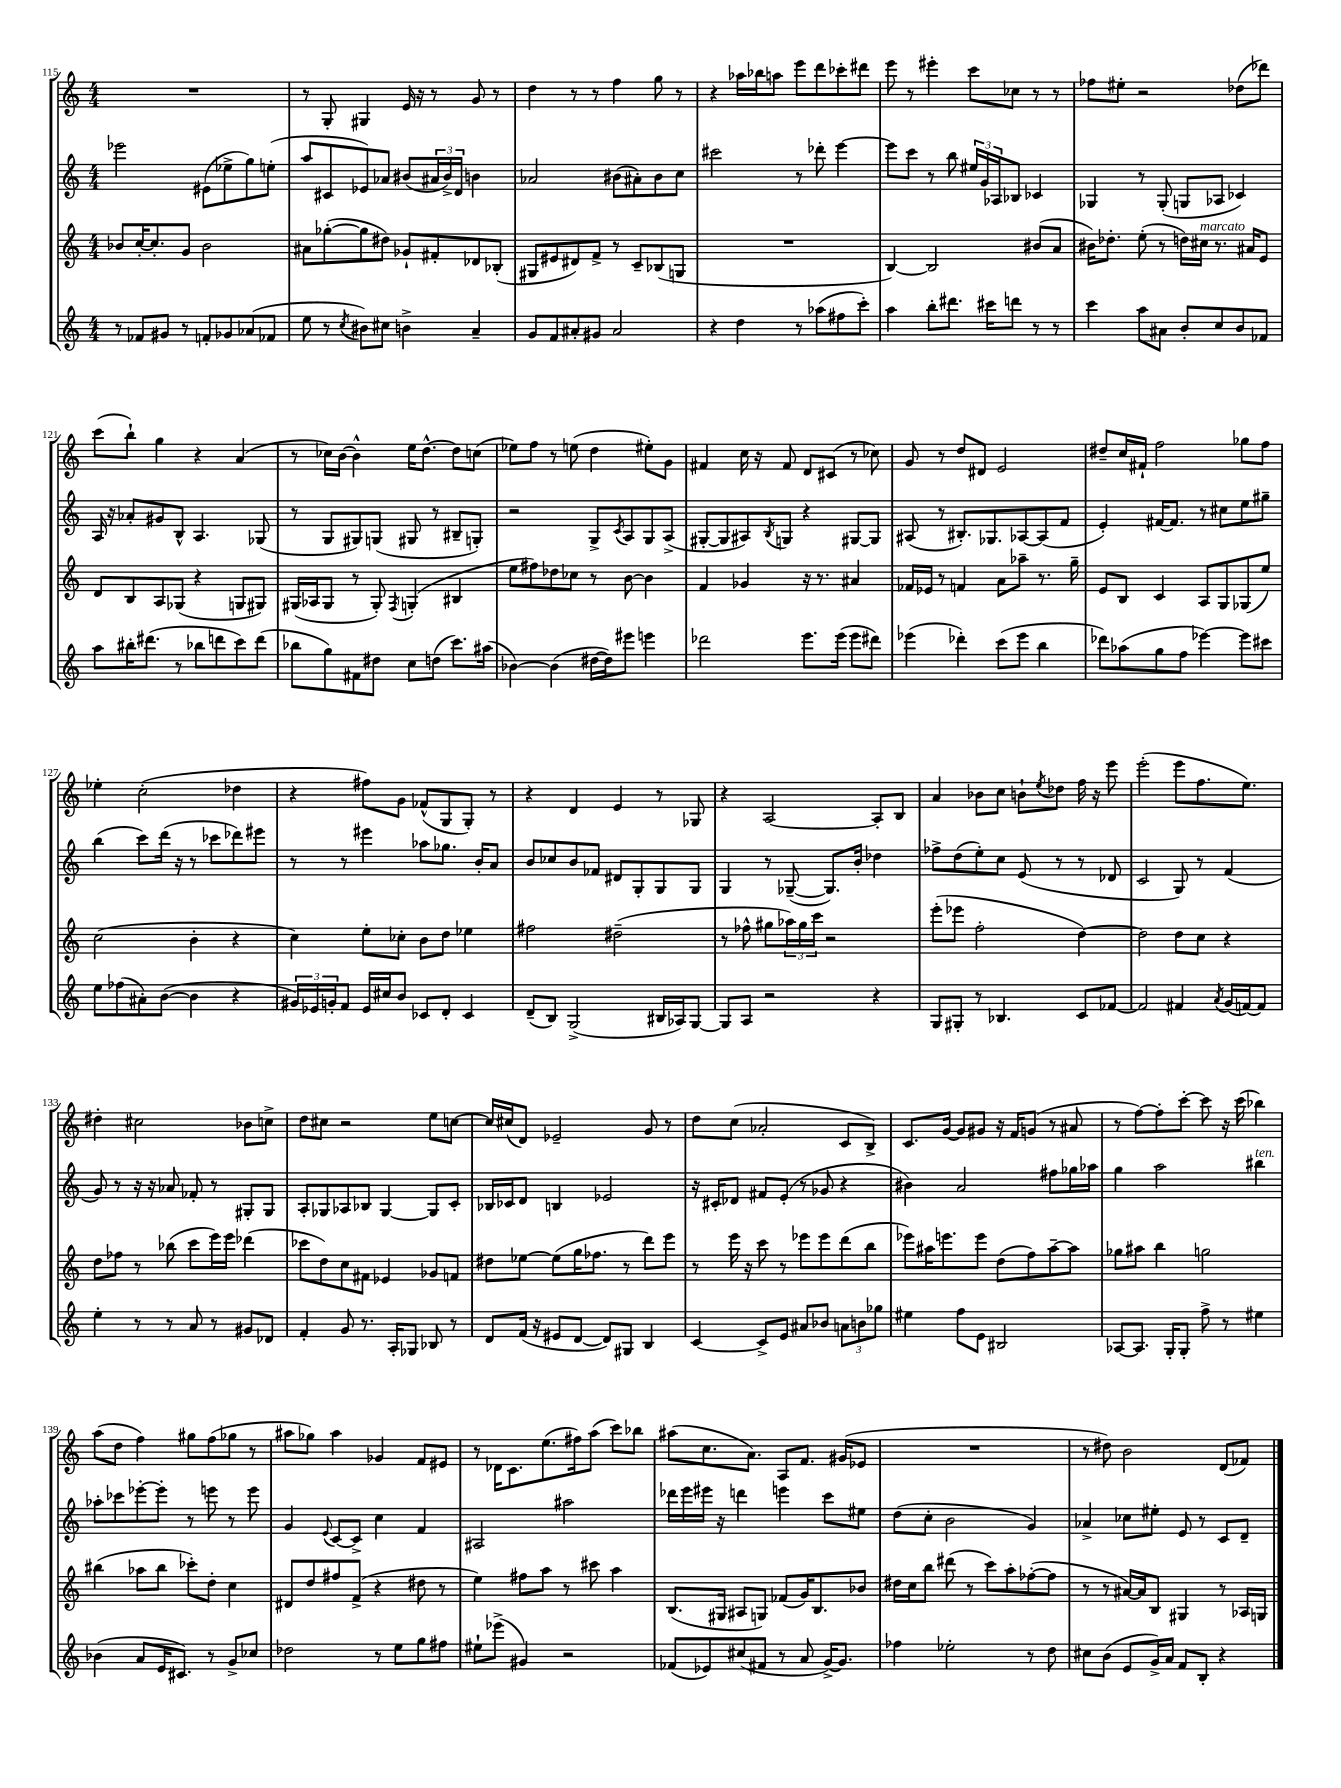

**kern	**kern	**kern	**kern
*part4	*part3	*part2	*part1
*staff4	*staff3	*staff2	*staff1
*clefG2	*clefG2	*clefG2	*clefG2
*k[]	*k[]	*k[]	*k[]
*M4/4	*M4/4	*M4/4	*M4/4
=115	=115	=115	=115
8r	8b-X/L	2eee-X\	1r
8f-X/L	[16cc'/K	.	.
.	8.cc'/]	.	.
8g#X/J	.	.	.
8r	8g/J	.	.
8fn'/L	2b-\	(8e#X\L	.
8g-X/	.	8ee-X^\	.
(8a-X/	.	8gg\)	.
8f-X/J	.	(8een'\J	.
=116	=116	=116	=116
8ee\	8a#X\L	8aa/L	8r
8r	([8gg-X'\	8c#X/	8G'/
8qcc/	.	.	.
8b#X\L)	8gg-\]	8e-X/)	4G#X/
8cc#X\J	8dd#X\J)	8a-X/J	.
4bn^\	8g-X`/L	(8b#X/L	16e/
.	.	.	16r
.	8f#X'/	24a#X/L	8r
.	.	24b#^/)	.
.	.	24d/JJ	.
4a~/	8d-X/	4bn\	8g/
.	(8B-X'/J	.	8r
=117	=117	=117	=117
8g/L	8G#X/L	2a-X/	4dd\
8f/	8e#X/	.	.
8a#X'/	8d#X/)	.	8r
8g#X/J	8f^/J	.	8r
2a#/	8r	(8b#X\L	4ff\
.	8c~/L	8a#X'\)	.
.	(8B-X/	8b#\	8gg\
.	8Gn/J	8cc\J	8r
=118	=118	=118	=118
4r	1r	2ccc#X\	4r
4dd\	.	.	16aa-X\LL
.	.	.	16bb-X\J
.	.	.	8aan\J
8r	.	8r	8eee\L
(8aa-X\L	.	8ddd-X'\	8ddd\
8ff#X\	.	[4eee\	8ccc-X'\
8ccc'\J)	.	.	8ddd#X\J
=119	=119	=119	=119
4aa\	[4B/)	8eee\L]	8eee\
.	.	8ccc\J	8r
8bb'\L	2B/]	8r	4eee#X'\
8.ddd#X\J	.	8bb\	.
.	.	24ee#X/LL	8ccc\L
.	.	24g/	.
16ccc#X\KL	.	.	.
.	.	24A-X/J	.
8dddn\J	.	8B-X/J	8cc-X\J
8r	(8b#X/L	4c-X/	8r
8r	8a/J	.	8r
=120	=120	=120	=120
4ccc\	16b#X\KL)	4G-X/	8ff-X\L
.	8.dd-X'\J	.	.
.	.	.	8ee#X'\J
8aa\L	(8ee'\	8r	2r
8a#X\J	8r	(8G-'/	.
8b'/L	16ddn\LL)	8Gn/L	.
!	!LO:TX:a:i:t=marcato	!	!
.	16cc#X\JJ	.	.
8cc/	8.r	8A-X/J	.
8b/	.	4c-X/)	(8dd-X\L
.	16a#X/KL	.	.
8f-X/J	8e/J	.	8ddd-X\J)
!!LO:LB:g=z
=121	=121	=121	=121
8aa\L	8d/L	16A/	(8ccc\L
.	.	16r	.
16bb#X'\K	8B/	8a-X'/L	8bb`\J)
(8.ddd#X\J	.	.	.
.	8A/	8g#X/	4gg\
8r	(8G-X/J	8B^^/J	.
8bb-X\L	4r	4.A/	4r
8dddn\	.	.	.
8ccc\)	8Gn/L	.	(4a/
(8ddd\J	8G#X/J)	(8G-X/	.
=122	=122	=122	=122
8bb-X\L	(16G#X/LL	8r	8r
.	16A-X/J	.	.
8gg\)	8G#/J	8G/L	16cc-X\LL)
.	.	.	[16b\JJ
8f#X\	8r	8G#X/)	4b^^\]
8dd#X\J	8G#'/)	(8Gn/J	.
.	8qF/	.	.
8cc\L	(4Gn'/	8G#X/	16ee\KL
.	.	.	[8.dd^^\J
(8ddn\J	.	8r	.
8.ccc\L)	4B#X/	8B#X~/L	8dd\L]
.	.	8Gn'/J)	(8ccn\J
(16aa#X\Jk	.	.	.
=123	=123	=123	=123
[4b-X\)	8ee\L	2r	8ee-X\L)
.	8ff#X\)	.	8ff\J
(4b-\]	8dd-X\	.	8r
.	8cc-X\J	.	(8een\
[16dd#X\LL	8r	8G^/L	4dd\
16dd#\J])	.	.	.
.	.	8qc/	.
8eee#X\J	[8b\	8A/	.
4eeen\	4b\]	8G/	8ee#X'\L)
.	.	(8A^/J	8g\J
=124	=124	=124	=124
2ddd-X\	4f/	[8G#X'/L	4f#X/
.	.	8G#/]	.
.	4g-X/	8A#X/)	16cc\
.	.	.	16r
.	.	8qB/	.
.	.	8Gn/J	8f#/
8.eee\L	16r	4r	8d/L
.	8.r	.	.
.	.	.	(8c#X/J
(16eee\Jk	.	.	.
8eee\L	4a#X/	[8G#X/L	8r
8ddd#X\J)	.	8G#/J]	8cc-X\)
=125	=125	=125	=125
(4eee-X\	16f-X/LL	(8A#X/	8g/
.	16e-X/JJ	.	.
.	8r	8r	8r
4ddd-X'\)	4fn/	8.B#X'/L)	8dd/L
.	.	.	8d#X/J
.	.	8.G-X/	.
(8ccc\L	8a\L	.	2e/
8eee-\J	8aa-X~\J	[8A-X/	.
4bb\	8.r	(8A-/]	.
.	.	8f/J	.
.	16gg~\	.	.
=126	=126	=126	=126
8ddd-X\L)	8e/L	4e'/)	8dd#X~/L
(8aa-X\	8B/J	.	16cc/L
.	.	.	16f#X`/JJ
8gg\	4c/	[16f#X/KL	2ff\
.	.	8.f#/J]	.
8ff\J	.	.	.
[4eee-X\)	8A/L	8r	.
.	8G/	8cc#X\L	.
8eee-\L]	(8G-X/	8ee\	8gg-X\L
8ccc#X\J	8ee/J)	8gg#X~\J	8ff\J
!!LO:LB:g=z
=127	=127	=127	=127
8ee\L	(2cc\	(4bb\	4ee-X'\
(8ff-X\	.	.	.
8a#X'\)	.	8ccc\L)	(2cc'\
([8b\J	.	(16ddd\Jk	.
.	.	16r	.
4b\]	4b'\	8r	.
.	.	8ccc-X\L	.
4r	4r	8ddd-X\)	4dd-X\
.	.	8eee#X\J	.
=128	=128	=128	=128
24g#X/LL)	4cc\)	8r	4r
24e-X/	.	.	.
24gn'/J	.	.	.
8f/J	.	8r	.
16e-/LL	8ee'\L	4eee#X\	8ff#X\L)
16cc#X/J	.	.	.
8b/J	8cc-X'\J	.	8g\J
8c-X/L	8b\L	8aa-X\L	(8f-X^^/L
8d'/J	8dd\J	8.gg-X\J	8G/
4c-/	4ee-X\	.	8G'/J)
.	.	16b'/KL	.
.	.	8a/J	8r
=129	=129	=129	=129
(8d~/L	2ff#X\	8b/L	4r
8B/J)	.	8cc-X/	.
(2G^/	.	8b/	4d/
.	.	8f-X/J	.
.	(2dd#X~\	8d#X/L	4e/
.	.	8G'/	.
16B#X/LL	.	8G/	8r
16A-X/J)	.	.	.
[8G/J	.	8G/J	8G-X/
=130	=130	=130	=130
8G/L]	8r	4G/	4r
8A/J	8ff-X^^\	.	.
2r	8gg#X\L	8r	[2A/
.	24aa-X\L)	([8G-X~/	.
.	24gg#\	.	.
.	24ccc\JJ	.	.
.	2r	8.G-/L])	.
.	.	16b'/Jk	.
4r	.	4dd-X\	8A'/L]
.	.	.	8B/J
=131	=131	=131	=131
8G/L	(8eee'\L	8ff-X^\L	4a/
8G#X'/J	8eee-X\J	(8dd\	.
8r	2ff'\	8ee'\)	8b-X\L
4.B-X/	.	8cc\J	8cc\J
.	.	(8e/	8bn`\L
.	.	.	8qee/
.	.	8r	8dd-X\J
8c/L	[4dd\)	8r	16ff\
.	.	.	16r
[8f-X/J	.	8d-X/	8eee\
=132	=132	=132	=132
2f-/]	2dd\]	2c/	(2eee'\
4f#X/	8dd\L	8G/)	8eee\L
.	8cc\J	8r	8.ff\
8qa/	.	.	.
(16g/LL	4r	(4f/	.
[16fn/J)	.	.	8.ee\J)
8f/J]	.	.	.
!!LO:LB:g=z
=133	=133	=133	=133
4ee'\	8dd\L	8g/)	4dd#X'\
.	8ff-X\J	8r	.
8r	8r	16r	2cc#X\
.	.	16r	.
8r	(8bb-X\	8a-X/	.
8a/	8ccc\L	8f-X'/	.
8r	16eee\L)	8r	.
.	16eee\JJ	.	.
8g#X/L	(4ddd-X\	8G#X'/L	8b-X\L
8d-X/J	.	8G#/J	8ccn^\J
=134	=134	=134	=134
4f'/	8ccc-X\L	8A'/L	8dd\L
.	8dd\)	8G-X/	8cc#X\J
8g/	8cc\	8A-X/	2r
8.r	8f#X\J	8B-X/J	.
.	4e-X/	[4G-/	.
16A'/KL	.	.	.
8G-X/J	.	.	.
8B-X/	8g-X/L	8G-/L]	8ee\L
8r	8fn/J	8c'/J	[8ccn\J
=135	=135	=135	=135
8d/L	8dd#X\L	16B-X/LL	16cc/LL]
.	.	16c-X/J	(16cc#X/J
(16f/Jk	[8ee-X\J	8d/J	8d/J)
16r	.	.	.
8e#X/L	(8ee-\L]	4Bn/	2e-X~/
[8d/J	16gg\K	.	.
.	8.ff-X\J	.	.
8d/L])	.	2e-X/	.
8G#X/J	8r	.	.
4B/	8ddd\L)	.	8g/
.	8eee\J	.	8r
=136	=136	=136	=136
[4c/	8r	16r	8dd\L
.	.	16c#X'/KL	.
.	16eee\	8d-X/J	(8cc\J
.	16r	.	.
8c^/L]	8ccc\	8f#X/L	2a-X'/
8e/J	8r	(8e'/J	.
8a#X/L	8eee-X\L	8r	.
8b-X/J	8eee-\	8g-X/	.
12an\L	(8ddd\	4r	8c/L
12bn\	.	.	.
.	8bb\J	.	8B^/J)
12gg-X\J	.	.	.
=137	=137	=137	=137
4ee#X\	8eee-X\L)	4b#X\)	8.c/L
.	16aa#X\K	.	.
.	8.eeen\	.	[16g/Jk
8ff\L	.	2a/	8g/L]
8e\J	8eee\J	.	8g#X/J
2B#X/	(8dd\L	.	16r
.	.	.	16f/KL
.	8ff\)	.	(8gn/J
.	[8aa#~\	8ff#X\L	8r
.	8aa#\J]	16gg-X\L	8a#X/
.	.	16aa-X\JJ	.
=138	=138	=138	=138
[8A-X/L	8gg-X\L	4gg\	8r
8.A-/J]	8aa#X\J	.	[8ff\L)
.	4bb\	2aa\	8ff'\]
16G'/KL	.	.	.
8G'/J	.	.	[8ccc'\J
8ff^\	2ggn\	.	8ccc\]
8r	.	.	16r
.	.	.	(16ccc\
!	!	!LO:TX:a:i:t=ten.	!
4ee#X\	.	4bb#X\	4bb-X\)
!!LO:LB:g=z
=139	=139	=139	=139
(4b-X\	(4bb#X\	8aa-X'\L	(8aa\L
.	.	8ccc-X\	8dd\J
8a/L	8aa-X\L	[8eee-X'\	4ff\)
16e/K	8bb#\J	8eee-'\J]	.
8.c#X/J)	.	.	.
.	8ccc-X'\L)	8r	8gg#X\L
8r	8dd'\J	8eeen\	(8ff\
8g^/L	4cc\	8r	8gg-X\J
8cc-X/J	.	8eee\	8r
=140	=140	=140	=140
2dd-X\	8d#X/L	4g/	8aa#X\L
.	8dd/	.	8gg-X\J)
.	.	8qqe/	.
.	8ff#X/	[8c/L	4aa#\
.	(8f^/J	8c^/J]	.
8r	4r	4cc\	4g-X/
8ee\L	.	.	.
8gg\	8dd#X\	4f/	8f/L
8ff#X\J	8r	.	8e#X/J
=141	=141	=141	=141
8ee#X`\L	4ee\)	2A#X/	8r
(8eee-X^\J	.	.	16d-X\KL
.	.	.	8.c\
4g#X/)	8ff#X\L	.	.
.	8aa\J	.	(8.ee\
2r	8r	2aa#X\	.
.	.	.	16ff#X\k)
.	8ccc#X\	.	(8aa\J
.	4aa\	.	8ccc\L)
.	.	.	8bb-X\J
=142	=142	=142	=142
(8f-X/L	(8.B/L	16ddd-X\LL	(8aa#X\L
.	.	16eee\	.
8e-X/)	.	16eee#X\JJ	8.cc\
.	16G#X/Jk	16r	.
(8cc#X/	8A#X/L	4dddn\	.
.	.	.	8.a\J)
8f#X/J	8Gn/J)	.	.
8r	(8f-X/L	4eeen\	8A/L
8a/	16g/K)	.	8.f/J
.	8.B/	.	.
[16g^/KL)	.	8ccc\L	.
8.g/J]	.	.	(16g#X/KL
.	8b-X/J	8ee#X\J	8e-X/J
=143	=143	=143	=143
4ff-X\	16dd#X\LL	(8dd\L	1r
.	16cc\J	.	.
.	8bb\J	8cc'\J	.
2ee-X'\	(8ddd#X\	2b\	.
.	8r	.	.
.	8ccc\L)	.	.
.	8aa'\	.	.
8r	([8ff-X'\	4g/)	.
8dd\	8ff-\J]	.	.
=144	=144	=144	=144
8cc#X\L	8r	4a-X^/	8r
(8b\J	8r	.	8dd#X\)
8e/L	[16a#X/LL)	8cc-X\L	2b\
.	16a#/J]	.	.
16g^/L)	8B/J	8ee#X'\J	.
16a/JJ	.	.	.
8f/L	4G#X/	8e/	.
8B'/J	.	8r	.
4r	8r	8c/L	(8d/L
.	16A-X/LL	8d~/J	8f-X/J)
.	16Gn/JJ	.	.
==	==	==	==
*-	*-	*-	*-
